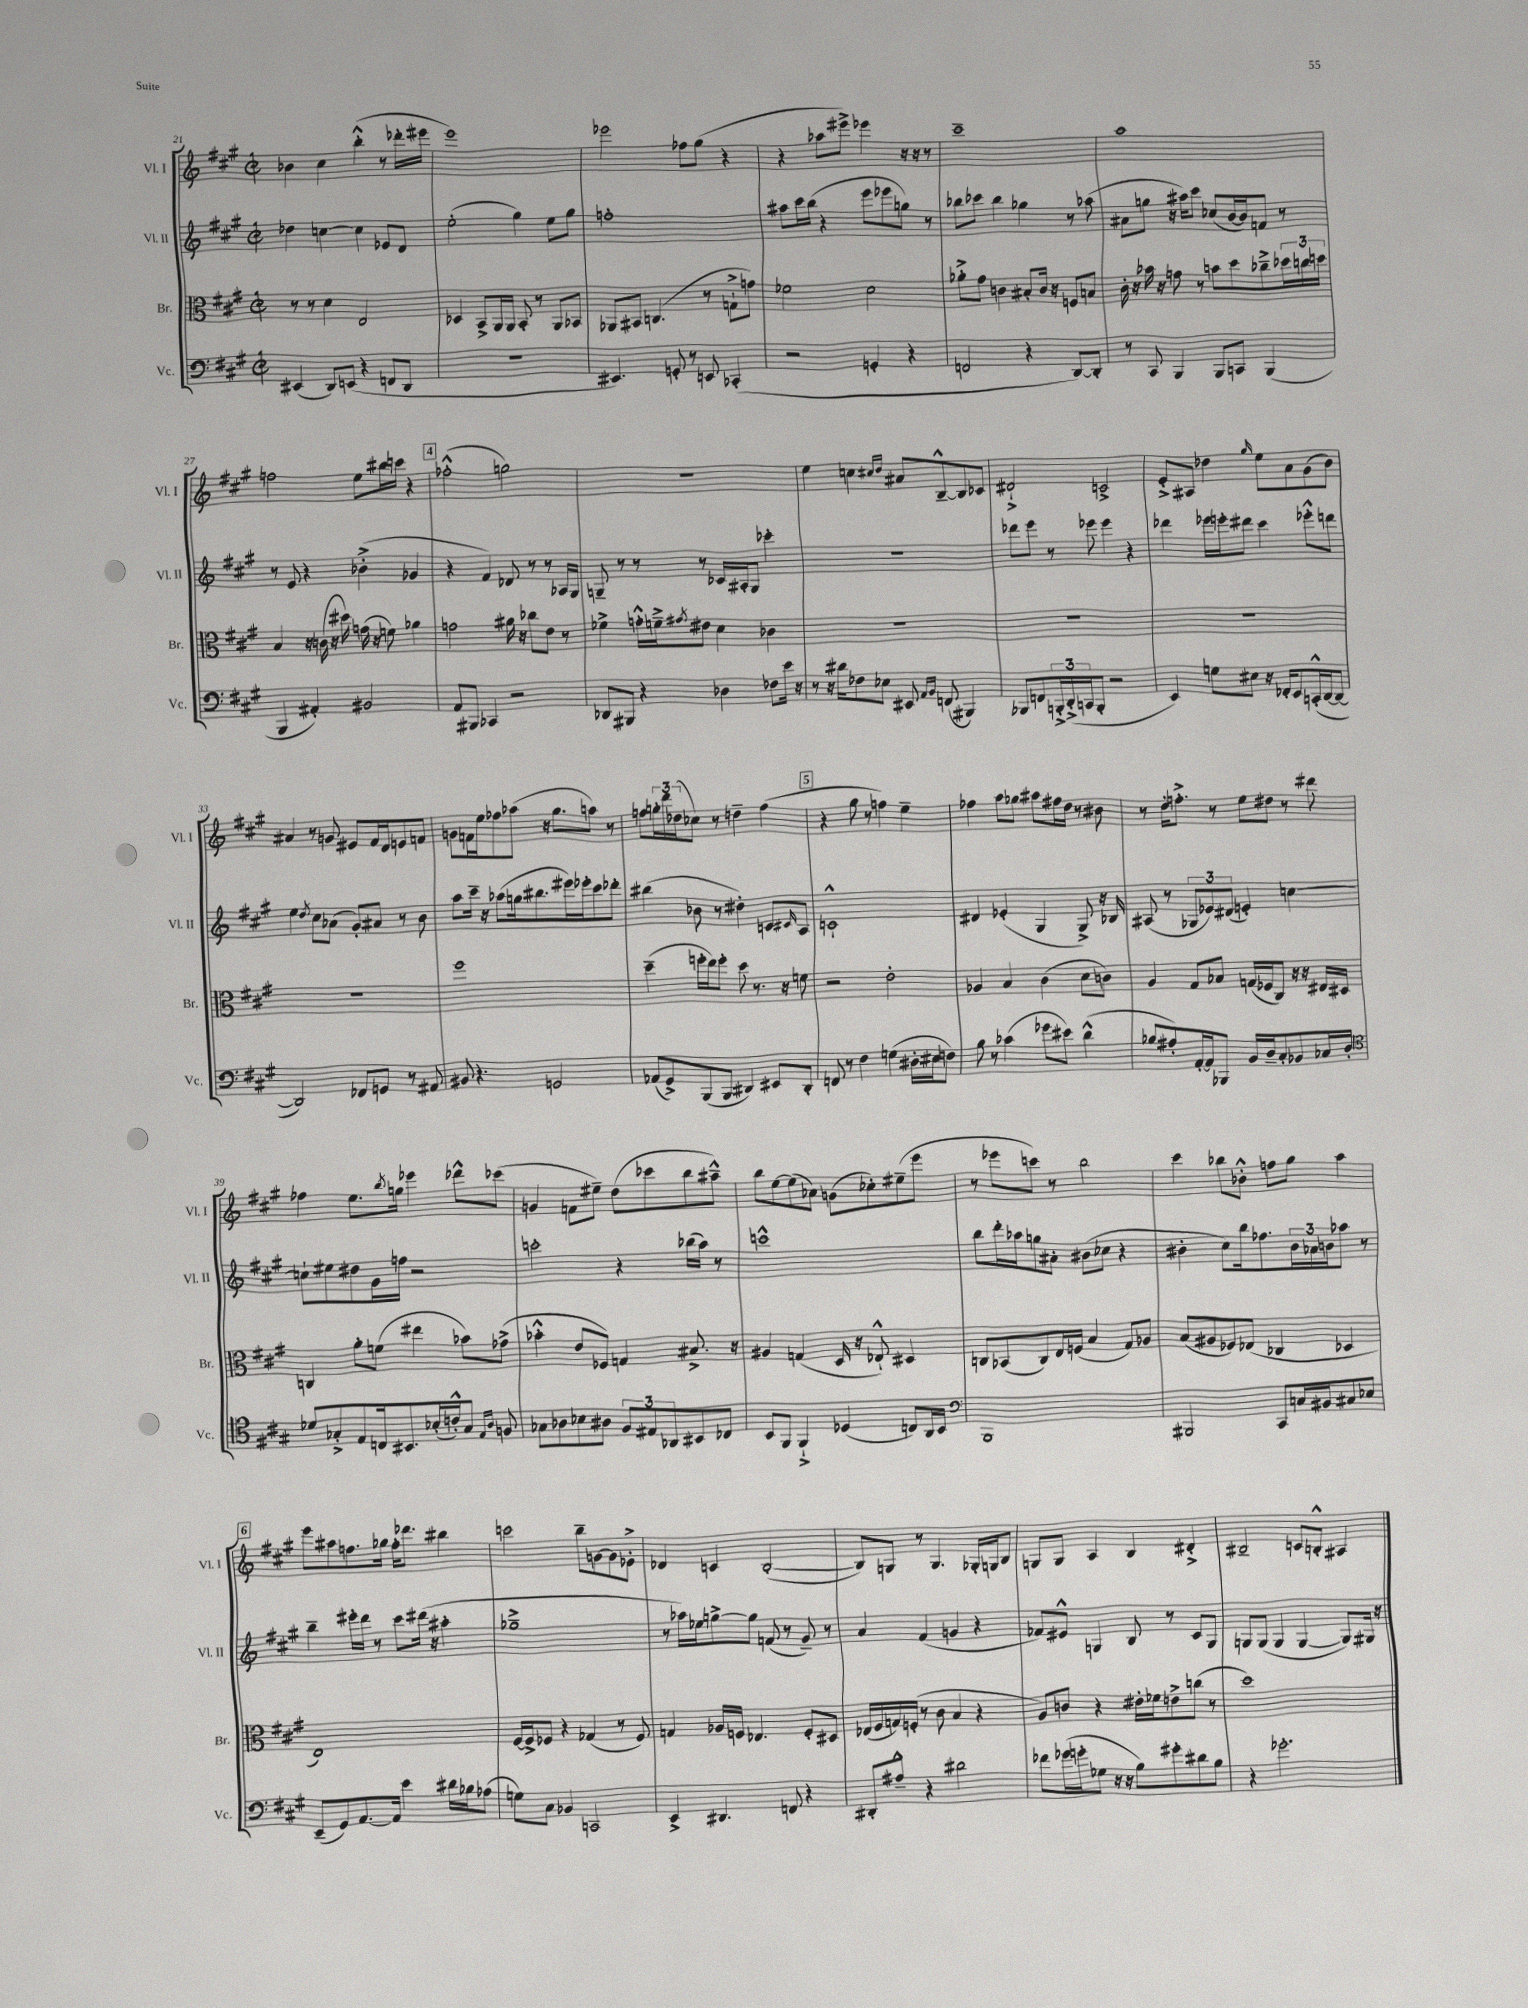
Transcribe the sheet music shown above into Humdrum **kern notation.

**kern	**kern	**kern	**kern
*staff4	*staff3	*staff2	*staff1
*clefF4	*clefC3	*clefG2	*clefG2
*k[f#c#g#]	*k[f#c#g#]	*k[f#c#g#]	*k[f#c#g#]
*M2/2	*M2/2	*M2/2	*M2/2
*met(c|)	*met(c|)	*met(c|)	*met(c|)
(4EE#	8r	4dd-	4b-
.	8r	.	.
8DD)	4d	[4cc	4cc#
(8EE	.	.	.
4r	2E	4cc]	(4bb'^^
8FF	.	8e-	8r
8DD	.	8d	16ddd-'
.	.	.	16eee#
=	=	=	=
1r	4D-	(2ee'	1eee)
.	8BB^	.	.
.	16AA	.	.
.	16AA	.	.
.	8BB'	4gg#)	.
.	8r	.	.
.	8AA	8ee	.
.	8BB-	8gg#	.
=	=	=	=
4.EE#)	8AA-	1ff'	2eee-
.	8BB#	.	.
.	(4.C	.	.
8GG'	.	.	.
8r	.	.	8ff-
8EE	8r	.	(8gg#
(4CC-'	8G`^	.	4r
.	8g)	.	.
=	=	=	=
2r	2f-	8aa#	4r
.	.	16ccc#	.
.	.	(16bb	.
.	.	4r	8aa-
.	.	.	8eee#^)
4GG'	2d	8eee	4eee-
.	.	8eee-	.
4r	.	8gg)	16r
.	.	.	16r
.	.	8r	8r
=	=	=	=
2FF	8a-'^	8bb-	1ccc#~
.	8g#	8ccc-	.
.	4c	4bb-	.
4r	8B#'	4gg-	.
.	16c	.	.
.	16r	.	.
[8DD)	8F	8r	.
8DD']	8B	(8aa-	.
=	=	=	=
8r	16c#'	8a#	1aa
.	16r	.	.
8CC#	16b-	8gg	.
.	16r	.	.
4BBB	8g	16r	.
.	.	16aa#)	.
.	8r	8ccc#	.
8BBB	8b	(8cc-	.
8CC	8dd	[16b	.
.	.	16b])	.
(4BBB	8cc-~^	8f	.
.	24dd-	8r	.
.	24cc	.	.
.	24dd	.	.
=	=	=	=
4BBB	4B	8r	2ff
.	.	8e	.
4AA#')	16r	4r	.
.	(16c	.	.
.	16r	.	.
.	16dd#)	.	.
2BB#	(16g	(4b-'^	8ee
.	16r	.	.
.	8f)	.	16bb#
.	.	.	16ccc
.	4a-	4g-	4r
=	=	=	=
8AA	2g	4r	(2ff-'^^
8BBB#	.	.	.
4CC-	.	4f#)	.
2r	16a#	8d-	2gg)
.	16r	.	.
.	8cc-	8r	.
.	8e	8r	.
.	8r	16A-	.
.	.	16G#	.
=	=	=	=
8DD-	4f-^	8G~	1r
8BBB#	.	8r	.
4r	16g'^^	8r	.
.	16f~^	.	.
.	8qg#	.	.
.	8e#	8r	.
4D-	4d	16c-	.
.	.	16A#'	.
.	.	8G	.
8F-	4c-	4ccc-'	.
16e	.	.	.
16r	.	.	.
=	=	=	=
8r	1r	1r	4ee
16r	.	.	.
16d#	.	.	.
8F-	.	.	4cc
8E-	.	.	.
.	.	.	16qqcc#
.	.	.	16qqdd
8EE#	.	.	8a#
16qqAA	.	.	.
16qqBB	.	.	.
(8FF	.	.	[8B~^^
4BBB#)	.	.	8B]
.	.	.	8c-
=	=	=	=
8BBB-	1r	8ddd-	2d#`^
8FF	.	8eee	.
24BBB'^	.	8r	.
(24DD'^	.	.	.
24CC	.	.	.
8BBB'	.	8eee-	.
2r	.	4eee-	2c^
.	.	4r	.
=	=	=	=
4EE)	1r	4ddd-	8e'^
.	.	.	8A#
8G	.	16eee-	4dd-
.	.	16eee'	.
8E#	.	8ddd#	.
.	.	.	16qqgg#
16r	.	4ccc#	8ee
16FF-'	.	.	.
8EE	.	.	8a
(16CC'^^	.	8eee-'^^	(8g#
[16DD	.	.	.
8DD_	.	8ddd	8b)
=	=	=	=
2DD])	1r	4ee	4a#
.	.	8qdd	.
.	.	8cc#	8r
.	.	(8a-	8g
8FF-	.	8g#')	8e#
8GG	.	8a#	16f#
.	.	.	16d
8r	.	8r	8e
8AA#	.	8b	8f
=	=	=	=
8BB#	1ff#	8aa	8g
4.r	.	16ccc#~	16f
.	.	16r	16ee
.	.	(8aa-	8ff-
.	.	16gg	(8aa-
.	.	8.bb#	.
2GG	.	.	16r
.	.	.	8.gg#
.	.	16eee#)	.
.	.	16eee-'	.
.	.	8ccc#	8aa)
.	.	8ddd-'	8r
=	=	=	=
(8AA-	(4dd~	(4bb#	8ff
8GG#^)	.	.	24gg'
.	.	.	24ddd
.	.	.	(24dd-
(8BBB	16ff'	8b-	8cc-)
.	16ee)	.	.
8BBB	8ff'	8r	8r
4DD#)	8dd	4dd#')	4dd~
.	8.r	.	.
8EE#	.	8c	(4ff
.	16r	.	.
.	.	16qqc#	.
8DD#'	8f	8A	.
=	=	=	=
8FF	2r	1c`^^	4r
8r	.	.	.
4F#	.	.	8gg#
.	.	.	8r
(4G	2e'	.	4ff)
16D#'	.	.	4ee~
16E#	.	.	.
8F)	.	.	.
=	=	=	=
8B	4A-	4d#	4ff-
8r	.	.	.
(4c-	4B	(4e-'	8aa
.	.	.	8gg-
8g-	(4c#	4G#	8aa#
8e#)	.	.	16ff#
.	.	.	16dd
(4d^^	8d	8G#^)	8r
.	8c)	16r	8b#
.	.	16B-	.
=	=	=	=
8B-	4A	(8A#	8r
8A#')	.	8r	16dd'
.	.	.	8.ff'^
[16AA'	8G#	12G-	.
16AA]	.	.	.
.	.	12e-)	.
8BBB-	8B-	.	8r
.	.	(12d#	.
16BB	(16G	4e')	8ee
16D~	16F-	.	.
8C#'	8C#)	.	8dd#
8BB-	16r	[4cc	8r
.	16r	.	.
16C-	16E#	.	8ddd#
16D'	16D#	.	.
=	=	=	=
*clefC4	*	*	*
8d-	4C	8cc`]	4ff-
8G-'^	.	8ee#	.
8E	8a'	8dd#	8.ee
16C	(8f	16g#	.
.	.	.	8qbb
8.BB#	.	16ff	16gg
.	4ee#	2r	4eee-
(16B-'	.	.	.
16c'^^)	.	.	.
8G-	8b-)	.	8ddd-^^
16qqE	.	.	.
16qqA	.	.	.
8F	(8g-^	.	(8ccc-
=	=	=	=
8G-	4b-'^^	2ccc'	4g
8A-	.	.	.
8B-	8e	.	8f
8A#	8F-)	.	8ee#~)
12F#	4G	4r	(8dd
12E#	.	.	.
.	.	.	8ccc-
12AA-	.	.	.
8BB#	8.B#^	(16bb-	8bb
.	.	16aa)	.
8C-	.	8r	8aa#~^^)
.	16r	.	.
=	=	=	=
8BB	4A#	1ccc^^	8bb
8FF#	.	.	[8ee
4FF#`^	(4G	.	(8ee]
.	.	.	8a-)
(4D-	16D	.	(8g
.	16r	.	.
.	8E-`^^)	.	8cc-')
8C)	4D#	.	(8ee#~
16AA	.	.	8eee
16BB	.	.	.
=	=	=	=
*clefF4	*	*	*
1BBB	8C	8bb	8r
.	(8BB-	16ddd'	8eee-
.	.	16aa-	.
.	8C)	8gg	8ccc)
.	16E	8a#'	8r
.	(16F	.	.
.	4B	(8b#	2bb
.	.	8cc-	.
.	8G#)	4r	.
.	8A-	.	.
=	=	=	=
2BBB#	(8B	4b#'	4ccc#
.	8A#	.	.
.	8F-)	8cc#)	8bb-
.	(8E-	16bb	8b-'^^
.	.	8.ff-	.
8CC#	4C-	.	8ff
16C	.	24b#	8gg#
.	.	24a-	.
16BB#	.	.	.
.	.	24b	.
8C#	4D-	8aa-	4aa
8E-	.	8r	.
=	=	=	=
(8EE~	1E)	4bb~	8eee
8GG#)	.	.	8aa#
[8.AA	.	16eee#'	8.ff
.	.	16ddd	.
.	.	8r	.
16AA]	.	.	16gg-
4e	.	8ccc#	16ff'
.	.	.	8.ddd-
.	.	(16ddd#	.
.	.	16r	.
16d#	.	4aa#'	4bb#
16B-	.	.	.
(8A-	.	.	.
=	=	=	=
8G)	[16F#	1gg-~^	2ccc
.	16F#^]	.	.
8C#	8F-	.	.
4BB-	4r	.	.
2CC	(4G-	.	8bb~
.	.	.	[8g
.	8r	.	8g]
.	8F-)	.	8e-'^
=	=	=	=
4EE^	4G	8r	4d-
.	.	16aa-)	.
.	.	16ee-	.
4.DD#	16A-	[8gg^	4c
.	16F	.	.
.	4.E-	8gg]	.
.	.	(8f	([2B'
8FF	.	8r	.
4r	8F'	8g#~)	.
.	8D#	8r	.
=	=	=	=
8DD#'	(16E-	4a	8B])
.	16F#	.	.
8A#~^^	16G)	.	8G
.	(16F'	.	.
4r	8r	(4f#	8r
.	8c#	.	4.G
2d#	4B	4g	.
.	4r	4r	16G-'
.	.	.	16G
.	.	.	8B
=	=	=	=
8f-	8A)	8f-)	8G
(16g-	8c	8e#^^	8G
16g'	.	.	.
8G-	4r	4G	4A
16r	.	.	.
16r	.	.	.
8B)	16e#'	8B	4B
.	16f-	.	.
8g#'	8e^	8r	.
8d#	(8cc	8c#	4d#'^
8B	8r	8G	.
=	=	=	=
4r	1dd)	8G	2B#~
.	.	(8G	.
2.g-'	.	4G	.
.	.	[4G	8c
.	.	.	8B'^^
.	.	8G])	4A#
.	.	16G#	.
.	.	16r	.
==	==	==	==
*-	*-	*-	*-
